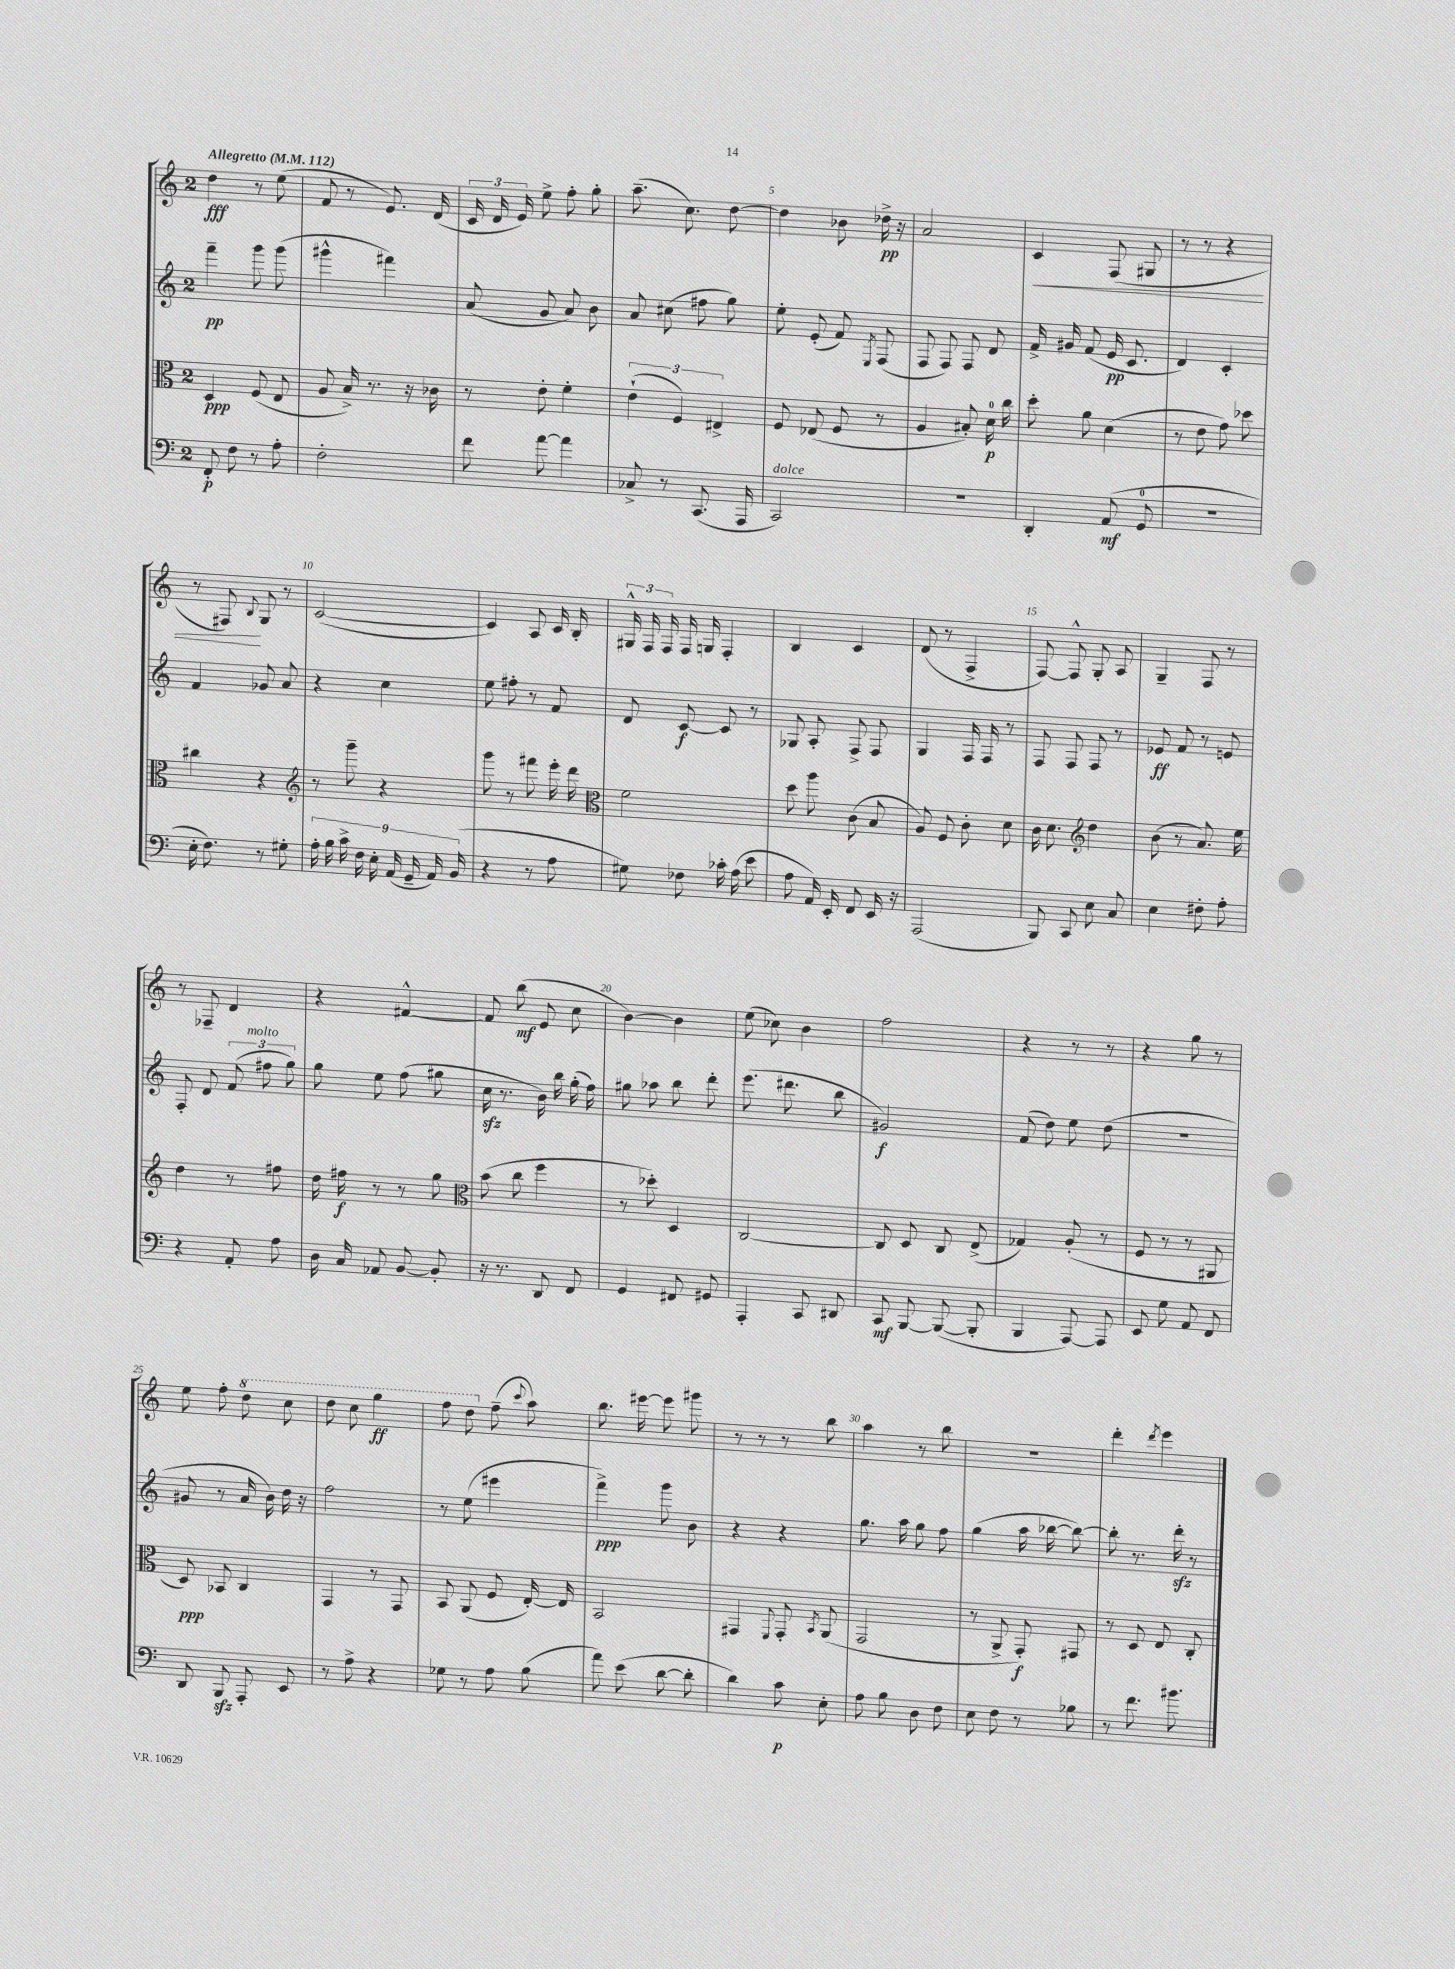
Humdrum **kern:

**kern	**kern	**kern	**kern
*staff4	*staff3	*staff2	*staff1
*clefF4	*clefC3	*clefG2	*clefG2
*k[]	*k[]	*k[]	*k[]
*M2/4	*M2/4	*M2/4	*M2/4
*MM112	*MM112	*MM112	*MM112
8FF'	4D	4fff~	4dd
8F	.	.	.
8r	(8F	8ggg	8r
8A'	8E	(8ggg	(8ee
=	=	=	=
2F'	8A	4ggg#^^	8f
.	16B^)	.	8r
.	8.r	.	.
.	.	4fff#)	8.e)
.	16r	.	.
.	16c-	.	(16d
=	=	=	=
8f	8r	(8a	24c
.	.	.	24d
.	.	.	24e)
[8a	8e'	8g	8ee^
4a]	4f'	8a)	8ff'
.	.	8b	8gg'
=	=	=	=
8C-^	(6e`	8a	(8.aa~
8r	.	(8cc#	.
.	6F)	.	.
.	.	.	8.cc)
(8.CC	.	8ff#	.
.	6E#^	.	.
.	.	8gg)	[8dd
16AAA	.	.	.
=	=	=	=
2CC)	8F	8ee'	4dd]
.	(8E-	(8e'	.
.	8F	8f)	8b-
.	.	8qE	.
.	8r	(8F	16dd-^
.	.	.	16r
=	=	=	=
2r	4A	8F	2a
.	.	8F)	.
.	8B#')	8F	.
.	16d	8d	.
.	16cc	.	.
=	=	=	=
4DD'	8dd'	16f^	4c
.	.	16g#	.
.	8a	(8f	.
(8AA	(4d	16e	(8F
.	.	8.c	.
8GG	.	.	8G#
=	=	=	=
2r	8r	4d)	8r
.	8e	.	8r
.	8g)	4c'	4r
.	8dd-	.	.
=	=	=	=
16E'	4cc#	4f	8r
8.F)	.	.	.
.	.	.	8F#)
.	.	.	8qqB
8r	4r	8g-	8G
8G#'	.	8a	8r
=	=	=	=
*	*clefG2	*	*
18A'	8r	4r	([2c
18B	.	.	.
18c^	.	.	.
.	8ggg~	.	.
18F	.	.	.
18E'	.	.	.
.	4r	4cc	.
(18AA	.	.	.
18GG~	.	.	.
18AA)	.	.	.
(18BB	.	.	.
=	=	=	=
4r	8ggg	8ee	4c])
.	8r	8ff#'	.
8r	8fff#	8r	8A
8A	16eee'	8f	16c
.	16ddd	.	16B'
=	=	=	=
*	*clefC3	*	*
8G#)	2f	8d	24G#^^
.	.	.	24F
.	.	.	24F
8F-	.	[8c	16F
.	.	.	16G
16c-'	.	8c]	4F'
(16A	.	.	.
8e	.	8r	.
=	=	=	=
8A	8dd	8G-	4B
16AA)	8aa	8A'	.
16EE'	.	.	.
8FF	(8c	8F^	4c
16EE	8B	8F	.
16r	.	.	.
=	=	=	=
(2AAA	8A)	4G	(8d
.	8F	.	8r
.	8c'	16F	4F^
.	.	16F	.
.	8d	8r	.
=	=	=	=
8BBB)	16c	8F	[8F)
.	8.d	.	.
8CC	.	8F	8F^^]
*	*clefG2	*	*
8E	4dd	8F	8G'
8C	.	8r	8A
=	=	=	=
4E	(8b	8e-	4G~
.	8r	8f	.
8F#'	8.a)	8r	8F
8A'	.	8e	8r
.	16ee	.	.
=	=	=	=
4r	4dd	8F'	8r
.	.	8d	8F-~
8AA'	8r	(12f	4d
.	.	12ff#	.
8A	8ff#	.	.
.	.	12gg)	.
=	=	=	=
16D	16dd	8gg	4r
16C	16ff#	.	.
8AA-	8r	8ee	.
[8BB	8r	(8ff	[4f#^^
8BB']	8gg	8gg#	.
=	=	=	=
*	*clefC3	*	*
16r	(8b	16cc	8f#]
8.r	.	8.r	.
.	8cc	.	(8bb
8DD	4ff	16b)	8e
.	.	16bb	.
8FF	.	(16gg'	8cc
.	.	16ff)	.
=	=	=	=
4GG	8r	8gg#	[4b)
.	8dd-')	8aa-	.
8FF#	4D	8bb	4b]
8GG#	.	8ddd'	.
=	=	=	=
4AAA'	[2C	(8.eee	(8ee
.	.	.	8cc-)
.	.	8.ddd#	.
8CC	.	.	4b
8DD#	.	8bb	.
=	=	=	=
8CC	8C]	2g#)	2ff
[8BBB	8D	.	.
(8BBB_	8C	.	.
8BBB']	(8E^	.	.
=	=	=	=
4BBB	4G-)	(8f	4r
.	.	8dd)	.
[8AAA)	(8A'	8ee	8r
8AAA]	8r	(8dd	8r
=	=	=	=
8EE	8F	2r	4r
8G	8r	.	.
8AA	8r	.	8gg
8FF	8AA#	.	8r
=	=	=	=
8DD	8D)	8g#	8ee
8BBB	8BB-	8r	8ff'
8AAA'	4C	16a	8ddd
.	.	16b)	.
8EE	.	16dd	8ccc
.	.	16r	.
=	=	=	=
8r	4GG	2ff	8ddd
8A^	.	.	8ccc
4r	8r	.	4ggg
.	8GG	.	.
=	=	=	=
8G-	8BB	8r	8fff
8r	(8AA	(8ee	8ddd
8A	8F	4eee#	(8ff~
.	.	.	8qqccc
(8B	[16E')	.	8aa)
.	16E]	.	.
=	=	=	=
8a)	2BB	4fff^)	8.bb
(8e	.	.	.
.	.	.	[16eee#
[8d	.	8ggg	8eee#]
8d']	.	8b	8ggg#
=	=	=	=
4d)	4GG#	4r	8r
.	.	.	8r
.	8qqFF	.	.
8c	8GG#'	4r	8r
.	8qBB	.	.
8E'	(8AA	.	8bb
=	=	=	=
8A	2GG	8.gg	4aa
8B	.	.	.
.	.	16aa	.
8D	.	8gg	8r
8F	.	8ff	8bb
=	=	=	=
8E	8r	(4gg	2r
8F	8AA^	.	.
8r	8GG')	16aa	.
.	.	[16bb-	.
8B-	8GG#	8bb-_)	.
=	=	=	=
8r	8r	8bb-']	4ddd'
8.f	8D	8.r	.
.	.	.	8qddd
.	8E	.	4eee
8.b#	.	16ddd'	.
.	8C'	8r	.
==	==	==	==
*-	*-	*-	*-
